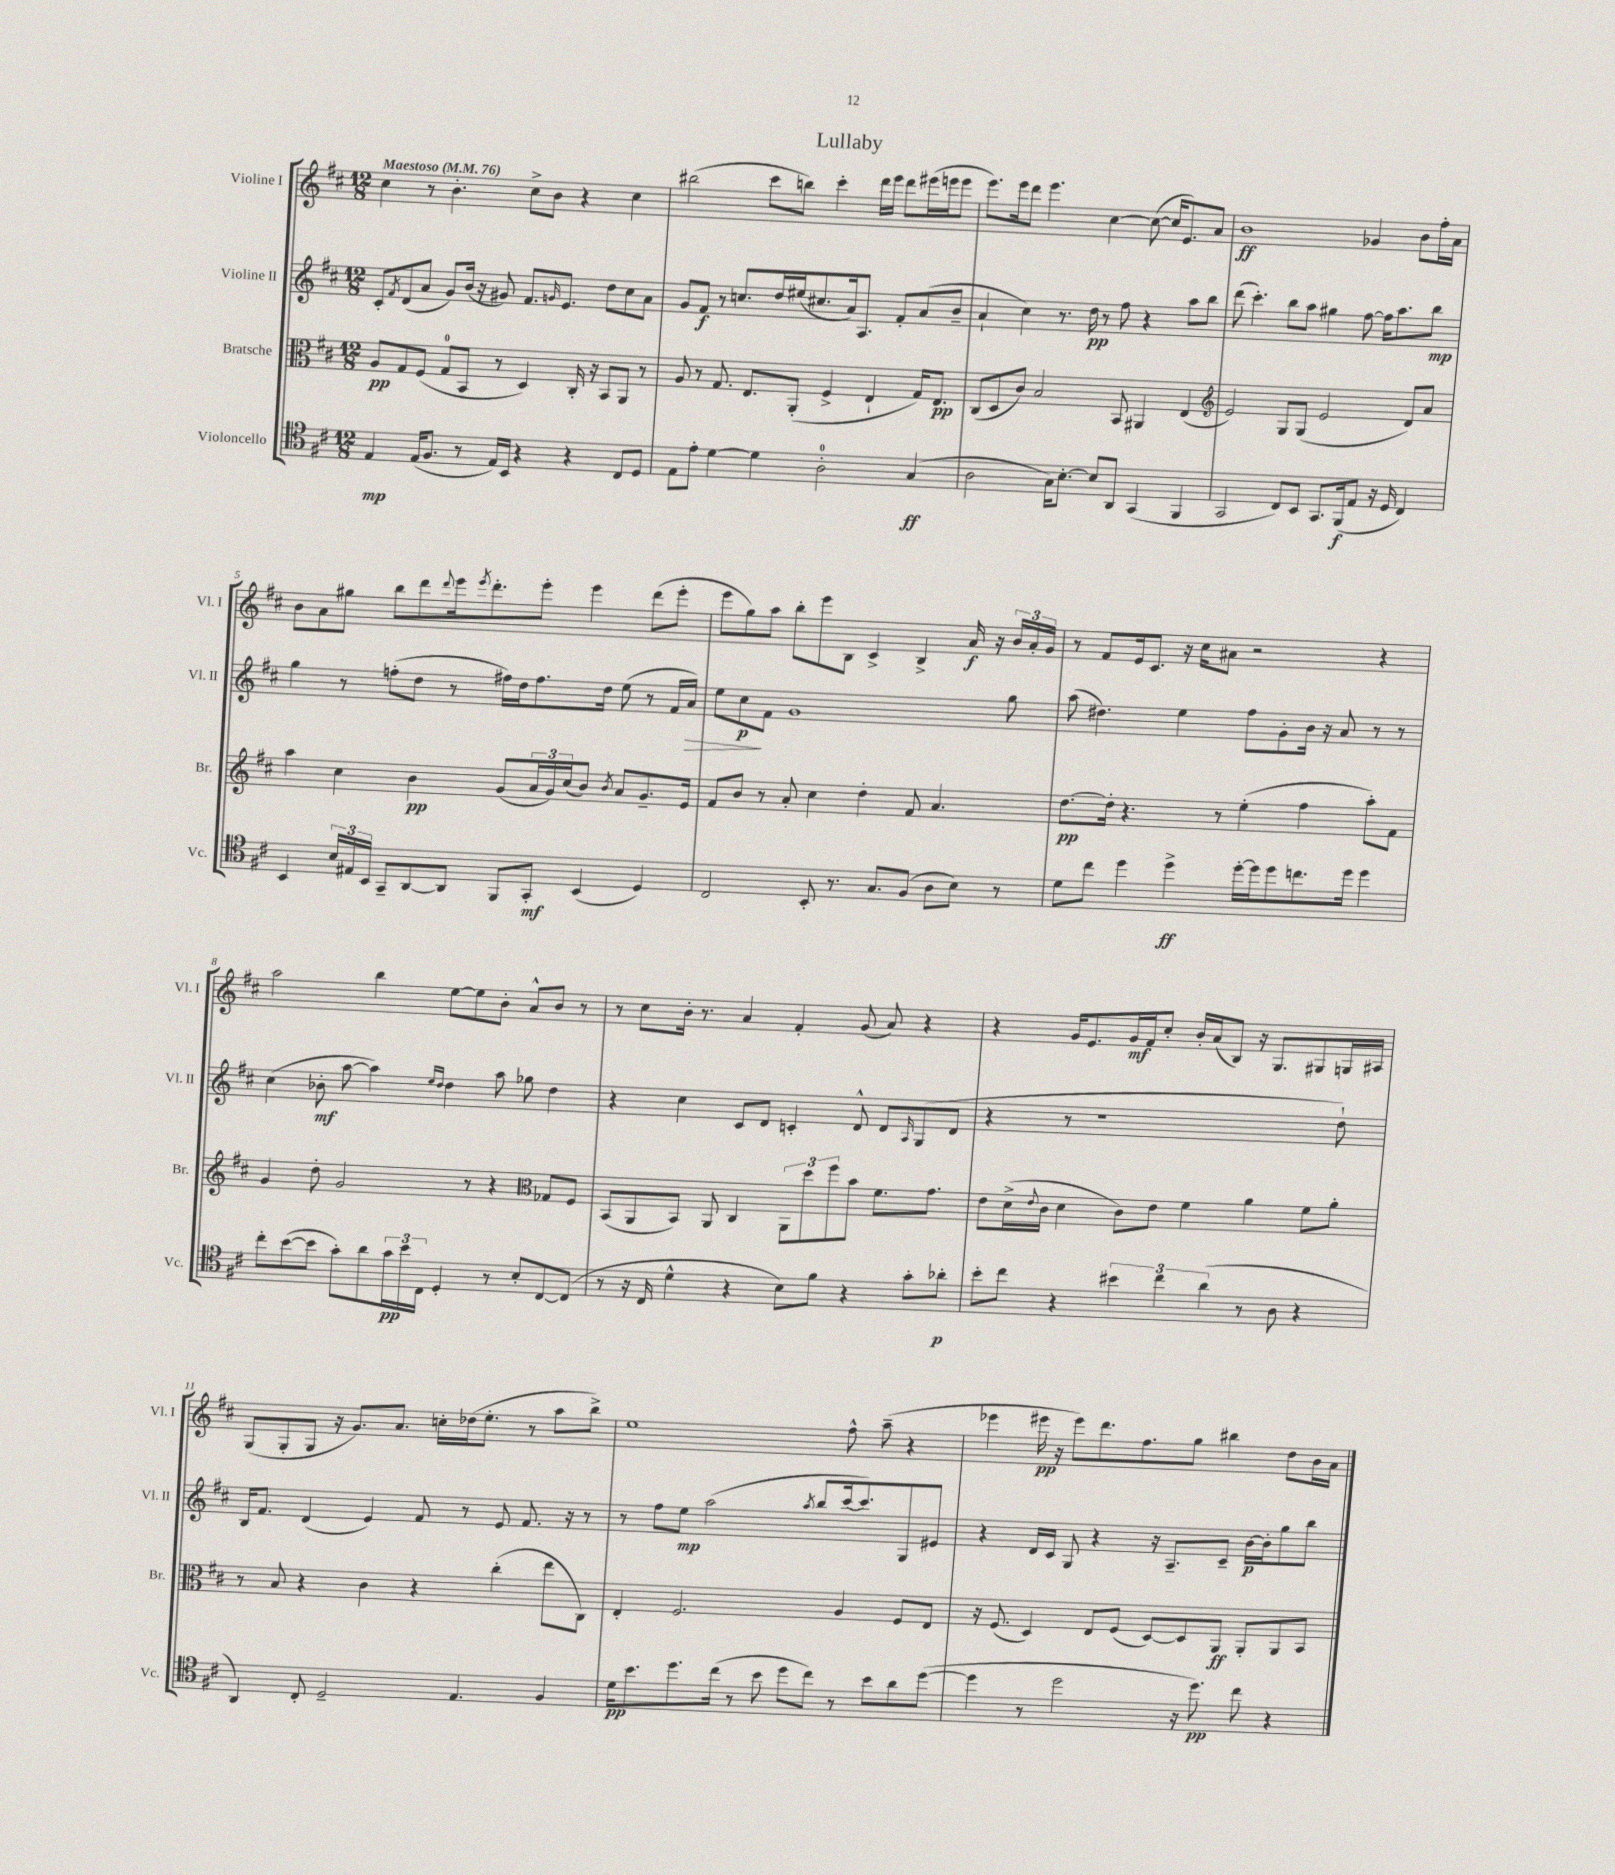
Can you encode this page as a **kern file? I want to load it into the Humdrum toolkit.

**kern	**kern	**kern	**kern
*staff4	*staff3	*staff2	*staff1
*clefC4	*clefC3	*clefG2	*clefG2
*k[f#c#]	*k[f#c#]	*k[f#c#]	*k[f#c#]
*M12/8	*M12/8	*M12/8	*M12/8
*MM76	*MM76	*MM76	*MM76
4E	8A	8c#'	4cc#
.	.	8qf#	.
.	8G	(8d	.
(16E	(8F#	8a	8r
8.F#	.	.	.
.	8G	8g)	4.b'
8r	8BB	(16b	.
.	.	16r	.
16E)	8r	8g#)	.
16BB	.	.	.
4r	4D)	8.f#	8cc#^
.	.	.	8b
.	.	16qqg	.
.	.	8.e	.
4r	16C#'	.	4r
.	16r	.	.
.	8BB	8dd	.
8C#	8AA	8cc#	4cc#
8D	8r	8a	.
=	=	=	=
8E	8A	8g	(2bb#
8e'	8r	8f#	.
[4d	8.G	8r	.
.	.	8.cc	.
.	8.E	.	.
4d]	.	.	8ccc#
.	.	16dd	.
.	(8AA'	(16ee#	8bb)
.	.	8.cc#	.
2A'	4F#^	.	4ccc#'
.	.	16a)	.
.	.	8.A	.
.	4E`	.	16ddd
.	.	.	16eee
.	.	8f#'	8ddd
(4G	16G)	(8a	(16eee#
.	8.E	.	16eee
.	.	8b~	8eee
=	=	=	=
2A	(8C#	4a`	8.eee)
.	8D	.	.
.	.	.	16eee
.	8c#)	4cc#)	8ddd
.	2B	.	4.eee
16G)	.	8.r	.
[8.B'	.	.	.
.	.	16dd	.
8B]	.	8r	[4cc#
8AA	8BB	8ff#	.
(4GG	4AA#	4r	(8cc#_
.	.	.	16cc#]
.	.	.	8.e)
4FF#	(4E	8aa	.
.	.	8bb	8a
=	=	=	=
*	*clefG2	*	*
2GG	2e)	(8ddd	1b
.	.	4.ccc#')	.
8C#)	8G	8bb	.
8BB	(8G	8aa	.
8.GG	2e	4gg#	.
(16FF#	.	.	.
8E	.	[8ff#	4g-
16r	.	16ff#]	.
16D	.	8.aa	.
4C#)	8d)	.	8b
.	8a	8bb	16ff#'
.	.	.	16a
=	=	=	=
4BB	4aa	4gg	8b
.	.	.	8a
24B	4cc#	8r	8gg#
24E#	.	.	.
24BB	.	.	.
8GG~	.	(8ff'	8bb
[8AA	4b	8dd	8ddd
.	.	.	8qqddd
8AA]	.	8r	16eee
.	.	.	8qeee
.	.	.	8.ddd'
8FF#	(8g	16ff#)	.
.	.	16dd	.
8GG'	24a	8.ff#	8eee'
.	24g)	.	.
.	(24cc#	.	.
(4BB	8b)	.	4eee
.	.	16dd	.
.	8qb	.	.
.	8a	(8ee	.
4D)	8.g~	8r	(8ddd
.	.	16f#	8eee'
.	16e	16a)	.
=	=	=	=
2C#	8f#	8ee	8eee
.	8b	8cc#	8gg)
.	8r	8f#	8aa
.	8a'	1g	8bb'
8BB'	4cc#	.	8eee
8.r	.	.	8B
.	4dd'	.	4c#^
8.G	.	.	.
(8F#	8f#	.	4B^
8A	4.a	.	.
8B)	.	.	16a
.	.	.	16r
8r	.	8gg	24b
.	.	.	24a'
.	.	.	24g
=	=	=	=
8d	[8.dd	(8aa	8r
8cc#	.	4.dd#)	8f#
.	16dd']	.	.
4dd	4.r	.	16e
.	.	.	8.c#
4dd^	.	4ee	16r
.	.	.	16cc#
.	8r	.	8a#
[16dd'	(4ee'	8ff#	2r
16dd]	.	.	.
8dd	.	8g'	.
8.cc	4ff#	16b	.
.	.	16r	.
.	.	8a	.
16dd	.	.	.
4dd	8aa')	8r	4r
.	8f#	8r	.
=	=	=	=
8cc#'	4g	(4cc#	2aa
([8b	.	.	.
8b]	8dd'	8b-'	.
8g')	2g	[8aa	.
8a	.	4aa])	4bb
24g	.	.	.
24b	.	.	.
24C#	.	.	.
.	.	16qqee	.
.	.	16qqdd	.
4D'	.	4dd	[8ee
.	8r	.	8ee]
8r	4r	8aa	8b'
8B'	.	8gg-	8a^^
*	*clefC3	*	*
[8C#	8G-	4dd	8b
(8C#]	8F#	.	8r
=	=	=	=
8r	(8BB	4r	8r
16r	8AA	.	8cc#
16C#	.	.	.
4d^^	8BB)	4cc#	16b'
.	.	.	8.r
.	8AA	.	.
4r	4C#	8c#	4a
.	.	8d	.
8B)	12AA	4c'	4f#'
.	12dd	.	.
8f#	.	.	.
.	12ff#	.	.
4r	8b	8d^^	(8g
.	8.f#	8d	8a)
.	.	16qqA	.
8g'	.	(8G	4r
.	8.g	.	.
8a-'	.	8d	.
=	=	=	=
8b'	8e	4r	4r
8cc#	(16d^	.	.
.	8qqe	.	.
.	16c#	.	.
4r	4d	8r	16g
.	.	.	8.e
.	.	1r	.
6b#	8c#)	.	16g
.	.	.	16f#
.	8e	.	8cc#'
6cc#	.	.	.
.	4f#	.	16b'
.	.	.	(16a
(6a	.	.	.
.	.	.	8B)
8r	4a	.	16r
.	.	.	8.G
8A	.	.	.
4r	8f#	.	8G#
.	8a'	8dd`)	16G
.	.	.	16A#
=	=	=	=
4AA)	8r	16B	(8G
.	.	8.f#	.
.	8B	.	8G'
8C#'	4r	(4d	8G
2D~	.	.	16r
.	.	.	8.g)
.	4c#	4e)	.
.	.	.	8.a
.	4r	8f#	.
.	.	.	16cc'
4.E	.	8r	(16dd-
.	.	.	8.ee'
.	(4cc#'	8e	.
.	.	8.f#	8r
4F#	8ee	.	8aa
.	.	16r	.
.	8C#)	8r	8bb^)
=	=	=	=
16d	4E'	8r	1ee
8.b	.	.	.
.	.	8ff#	.
8.dd	2.F#	8ee	.
.	.	(2aa	.
(16cc#	.	.	.
8r	.	.	.
8b	.	.	.
8dd	.	.	.
.	.	8qaa	.
8cc#)	.	8bb	.
8r	4A	[16ccc#	8ff#^^
.	.	8.ccc#])	.
8b	.	.	(8aa~
8a	8F#	8G	4r
([8dd	8E	8e#	.
=	=	=	=
4dd]	16r	4r	4eee-
.	(8.F#	.	.
8r	4D)	16d	16eee#
.	.	16c#	16r
2dd	.	8G	8eee#)
.	8E	4r	8.ddd
.	(8F#	.	.
.	.	.	8.ff#
.	[8D)	16r	.
.	.	8.A~	.
16r	8D]	.	8gg
8.dd)	.	.	.
.	8AA	8c#~	4bb#
8cc#	8AA'	[16b	.
.	.	16b']	.
4r	8AA	8gg	8dd
.	8BB	8bb	16b
.	.	.	16a
==	==	==	==
*-	*-	*-	*-
